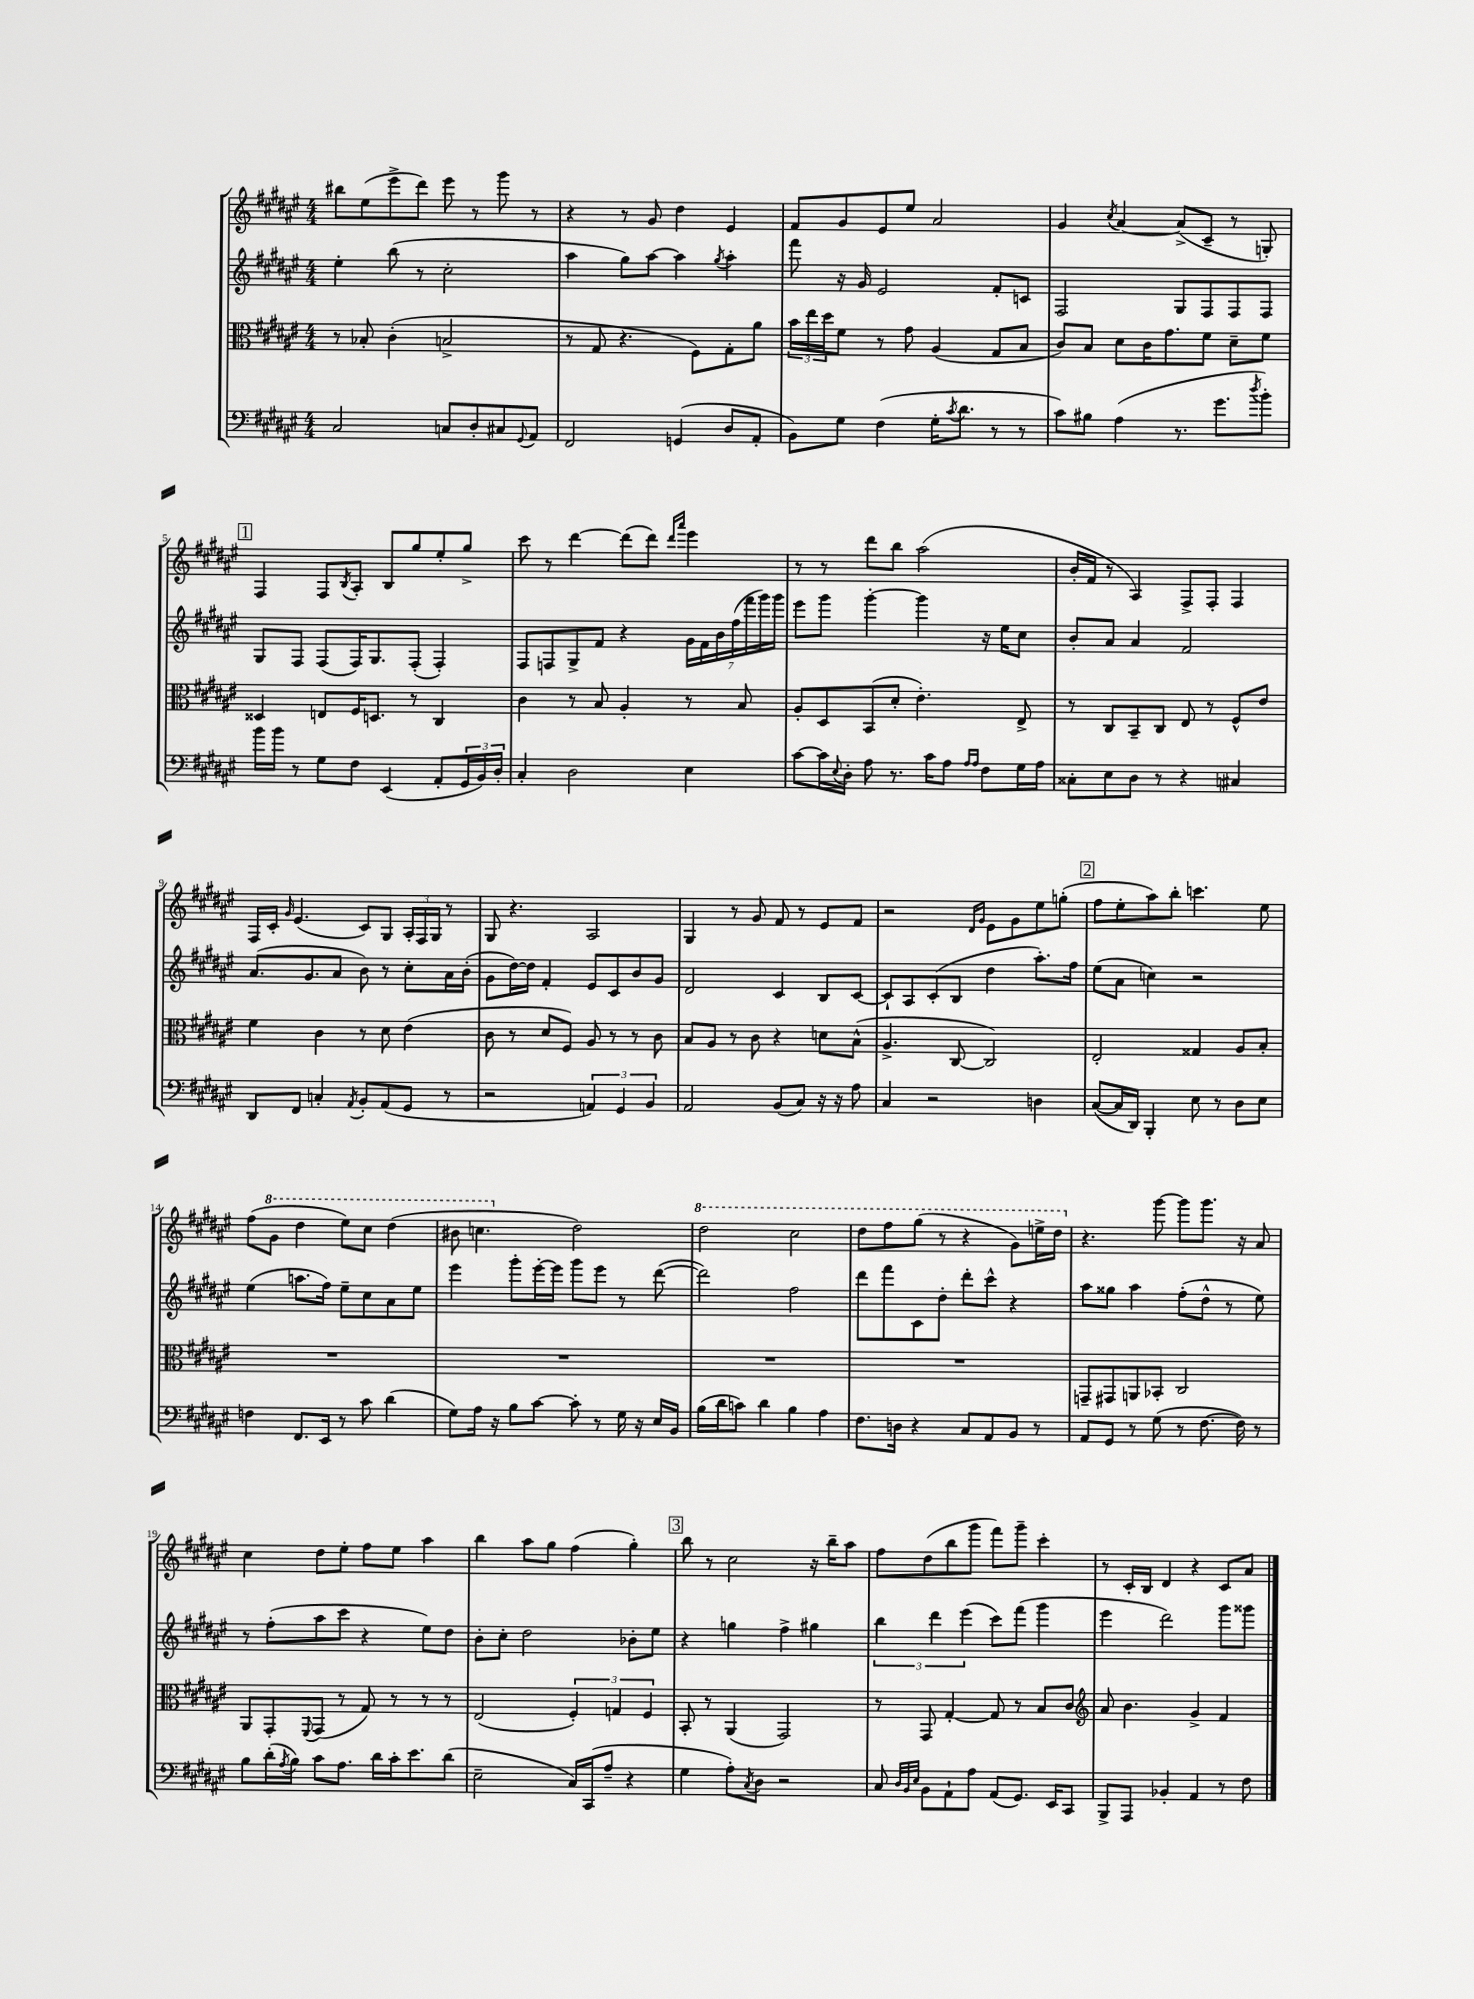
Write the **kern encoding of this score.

**kern	**kern	**kern	**kern
*part4	*part3	*part2	*part1
*staff4	*staff3	*staff2	*staff1
*clefF4	*clefC3	*clefG2	*clefG2
*k[f#c#g#d#a#e#]	*k[f#c#g#d#a#e#]	*k[f#c#g#d#a#e#]	*k[f#c#g#d#a#e#]
*M4/4	*M4/4	*M4/4	*M4/4
=1	=1	=1	=1
2C#/	8r	4ee#'\	8bb#X\L
.	8B-X'/	.	(8ee#\
.	(4c#'\	(8bb\	8eee#^\
.	.	8r	8ddd#\J)
8Cn/L	2Bn^/	2cc#'\	8eee#\
8D#'/	.	.	8r
8C#X/	.	.	8ggg#\
8qqGG#/	.	.	.
8AA#/J	.	.	8r
=2	=2	=2	=2
2FF#/	8r	4aa#\	4r
.	8G#/	.	.
.	4.r	8gg#\L)	8r
.	.	[8aa#\J	8g#/
(4GGn/	.	4aa#\]	4dd#\
.	8F#\L)	.	.
.	.	8qgg#/	.
8D#/L	8G#'\	4aa#'\	4e#/
8AA#'/J	8a#\J	.	.
=3	=3	=3	=3
8BB\L)	24b\LL	8fff#\	8f#/L
.	24ee#\	.	.
.	24dd#\J	.	.
8G#\J	8f#\J	16r	8g#/
.	.	16g#/	.
(4F#\	8r	2e#/	8e#/
.	8g#\	.	8ee#/J
16G#'\KL	(4A#/	.	2a#/
8qc#/	.	.	.
8.d#\J	.	.	.
8r	8G#/L	8f#'/L	.
8r	8B/J	8cn/J	.
=4	=4	=4	=4
8c#\L)	8c#/L)	2F#/	4g#/
8B#X\J	8B/J	.	.
.	.	.	8qcc#/
(4A#\	8d#\L	.	[4a#/
.	16c#\K	.	.
.	8.g#\	.	.
8.r	.	8G#/L	(8a#^/L]
.	8f#\J	8F#/	8c#~/J
8.g#\L	.	.	.
.	8d#~\L	8F#/	8r
8qdd#/	.	.	.
8b'\J)	8f#\J	8F#/J	8Gn'/)
!!LO:LB:g=z
!!LO:REH:place=s1:t=1
=5	=5	=5	=5
16b\LL	4D##X/	8G#/L	4F#/
16b\JJ	.	.	.
8r	.	8F#/J	.
8G#\L	8En/L	(8F#/L	8F#/L
.	.	.	8qB/
8F#\J	16F#/K	16F#/K)	8A#'/J
.	8.Dn/J	8.G#/	.
(4EE#/	.	.	8B/L
.	8r	(8F#'/J	8gg#/
8AA#'/L	4C#/	4F#'/)	8ee#'/
24GG#/L	.	.	8gg#^/J
24BB/)	.	.	.
24D#'/JJ	.	.	.
=6	=6	=6	=6
4C#'/	4c#\	8F#/L	8ccc#\
.	.	8Fn/	8r
2D#\	8r	8G#^/	[4ddd#\
.	8B/	8f#/J	.
.	4A#'/	4r	(8ddd#\L]
.	.	.	8ddd#\J)
.	.	.	16qqddd#/LL
.	.	.	16qqaaa#/JJ
4E#\	8r	28g#\LL	4eee#\
.	.	28f#\	.
.	.	28b\	.
.	.	(28ff#\	.
.	8B/	.	.
.	.	28fff#\	.
.	.	28ggg#\)	.
.	.	28ggg#\JJ	.
=7	=7	=7	=7
[8c#\L	8A#'/L	8eee#\L	8r
16c#\L]	8D#/	8ggg#\J	8r
8qqE#/	.	.	.
16D#'\JJ	.	.	.
8A#\	(8BB/	[4ggg#'\	8ddd#\L
8.r	8d#'/J	.	8bb\J
.	4.e#'\)	4ggg#\]	(2aa#\
16c#\KL	.	.	.
8A#\J	.	.	.
16qqA#/LL	.	.	.
16qqA#/JJ	.	.	.
8F#\L	.	16r	.
.	.	16ee#\KL	.
16G#\L	8E#^/	8cc#\J	.
16A#\JJ	.	.	.
=8	=8	=8	=8
8C##X'\L	8r	8b'/L	16b'/LL
.	.	.	16f#/JJ
8E#\	8C#/L	8a#/J	8r
8D#\J	8BB~/	4a#/	4A#/)
8r	8C#/J	.	.
4r	8E#/	2f#/	8F#^/L
.	8r	.	8F#'/J
4C#X/	8F#^^/L	.	4F#/
.	8e#/J	.	.
!!LO:LB:g=z
=9	=9	=9	=9
8DD#/L	4f#\	(8.a#/L	16F#/LL
.	.	.	16c#'/JJ
.	.	.	16qqg#/
8FF#/J	.	.	(4.e#/
.	.	8.g#/	.
4Cn'/	4c#\	.	.
.	.	8a#/J	.
8qAA#/	.	.	.
8BB'/L	8r	8b\)	8c#/L)
(8AA#/	8d#\	8r	8G#/J
8GG#/J	(4e#\	8cc#'\L	24A#'/LL
.	.	.	24F#/
.	.	.	24G#/JJ
8r	.	16a#\L	8r
.	.	(16b'\JJ	.
=10	=10	=10	=10
2r	8c#\	8g#\L	8G#/
.	8r	[16dd#\L)	4.r
.	.	16dd#\JJ]	.
.	8d#/L	4f#'/	.
.	8F#/J)	.	.
6AAn/)	8A#/	8e#/L	2A#/
.	8r	8c#/	.
6GG#/	.	.	.
.	8r	8b/	.
6BB/	.	.	.
.	8c#\	8g#/J	.
=11	=11	=11	=11
2AA#/	8B/L	2d#/	4G#/
.	8A#/J	.	.
.	8r	.	8r
.	8c#\	.	8g#/
(8BB/L	4r	4c#/	8f#/
8C#/J)	.	.	8r
16r	8dn\L	8B/L	8e#/L
16r	.	.	.
8A#\	(8B^^\J	[8c#/J	8f#/J
=12	=12	=12	=12
4C#/	4.A#^/	8c#`/L]	2r
.	.	8A#/	.
2r	.	(8c#'/	.
.	[8C#/	8B/J	.
.	.	.	16qqd#/LL
.	.	.	16qqg#/JJ
.	2C#/])	4dd#\	8e#\L
.	.	.	8g#\
4Dn\	.	8.aa#'\L)	8ee#\
.	.	.	(8ggn'\J
.	.	16ff#\Jk	.
!!LO:REH:place=s1:t=2
=13	=13	=13	=13
([8C#/L	2E#'/	(8ee#\L	8ff#\L
16C#/L]	.	8a#\J	8ee#'\
16DD#/JJ)	.	.	.
4BBB'/	.	4ccn\)	8aa#\)
.	.	.	8bb'\J
8E#\	4G##X/	2r	4.cccn\
8r	.	.	.
8D#\L	8A#/L	.	.
8E#\J	8B'/J	.	8ee#\
!!LO:LB:g=z
=14	=14	=14	=14
4Fn\	1r	(4ee#\	(8ff#\L
*	*	*	*8va
.	.	.	8gg#\J
8.FF#/L	.	8.aan\L	4ddd#\
16EE#/Jk	.	16ff#\Jk)	.
8r	.	8ee#~\L	8eee#\L)
8c#\	.	8cc#\	8ccc#\J
(4d#\	.	8a#\	(4ddd#\
.	.	8ee#\J	.
=15	=15	=15	=15
8G#\L)	1r	4eee#\	8bb#X\
16A#\Jk	.	.	4.cccn\
16r	.	.	.
8B\L	.	8ggg#'\L	.
[8c#\J	.	[16eee#'\L	.
.	.	16eee#\JJ]	.
*	*	*	*X8va
8c#'\]	.	8ggg#\L	2dd#\)
8r	.	8eee#\J	.
16G#\	.	8r	.
16r	.	.	.
16E#/LL	.	([8ddd#\	.
16BB/JJ	.	.	.
=16	=16	=16	=16
*	*	*	*8va
(16B\LL	1r	2ddd#\])	2ddd#\
16d#\J	.	.	.
8cn\J)	.	.	.
4d#\	.	.	.
4B\	.	2ff#\	2ccc#\
4A#\	.	.	.
=17	=17	=17	=17
8.F#\L	1r	8ddd#\L	8ddd#\L
.	.	8fff#\	8fff#\
16Dn\Jk	.	.	.
4r	.	8c#\	(8ggg#\J
.	.	8dd#'\J	8r
8C#/L	.	8ddd#'\L	4r
8AA#/	.	8ccc#^^\J	.
8BB/J	.	4r	8gg#\L)
8r	.	.	16eeen^\L
.	.	.	16ddd#\JJ
=18	=18	=18	=18
*	*	*	*X8va
8AA#/L	8GGn~/L	8aa#\L	4.r
8GG#/J	8GG#X/	8gg##X\J	.
8r	8AAn/	4aa#\	.
(8G#\	8BB-X'/J	.	[8ggg#\
8r	2C#/	(8ff#'\L	8ggg#\L]
[8.F#\	.	8dd#^^\J	8.ggg#\J
.	.	8r	.
16F#\])	.	.	16r
8r	.	8ee#\)	8a#/
!!LO:LB:g=z
=19	=19	=19	=19
8B\L	8AA#/L	8r	4cc#\
(16d#'\L	8GG#'/	(8ff#'\L	.
8qA#/	.	.	.
16B\JJ)	.	.	.
.	8qqFF#/	.	.
8c#\L	(8GG#/J	8aa#\	8dd#\L
8.A#\J	8r	8ccc#\J	8ee#'\J
.	8G#/)	4r	8ff#\L
16d#\LL	.	.	.
16c#'\J	8r	.	8ee#\J
8.e#\	.	.	.
.	8r	8ee#\L)	4aa#\
(8d#\J	8r	8dd#\J	.
=20	=20	=20	=20
2E#~\	(2E#/	8b'\L	4bb\
.	.	8cc#'\J	.
.	.	2dd#\	8aa#\L
.	.	.	8gg#\J
16C#/LL)	6F#'/)	.	(4ff#\
(16CC#/J	.	.	.
8A#~/J	.	.	.
.	6Gn/	.	.
4r	.	8b-X'\L	4gg#'\)
.	6F#/	.	.
.	.	8ee#\J	.
!!LO:REH:place=s1:t=3
=21	=21	=21	=21
4G#\	8BB'/	4r	8bb\
.	8r	.	8r
8A#'\L)	(4AA#/	4ggn\	2cc#\
8qC#/	.	.	.
8D#\J	.	.	.
2r	2GG#/)	4ff#^\	.
.	.	4gg#X\	16r
.	.	.	16bb~\KL
.	.	.	8aa#\J
=22	=22	=22	=22
8C#/	8r	6bb\	8ff#\L
32qqD#/LLL	.	.	.
32qqBB/	.	.	.
32qqE#/JJJ	.	.	.
8BB\L	8GG#/	.	(8dd#\
.	.	6ddd#\	.
8AA#`\	[4G#'/	.	8bb\
.	.	(6eee#\	.
8A#\J	.	.	8ggg#\J
(8AA#/L	8G#/]	8ccc#\L)	8fff#\L)
8.GG#/J)	8r	(8fff#\J	8ggg#~\J
.	8B/L	4ggg#\	4ccc#'\
16EE#/KL	.	.	.
8CC#/J	8c#/J	.	.
=23	=23	=23	=23
*	*clefG2	*	*
8BBB^/L	8a#/	4eee#\	8r
8AAA#/J	4.b\	.	16c#'/LL
.	.	.	16B/JJ
4BB-X'/	.	2ddd#\)	4d#/
4AA#/	4g#^/	.	4r
8r	4f#/	8ggg#\L	8c#/L
8F#\	.	8ggg##X\J	8a#/J
==	==	==	==
*-	*-	*-	*-
